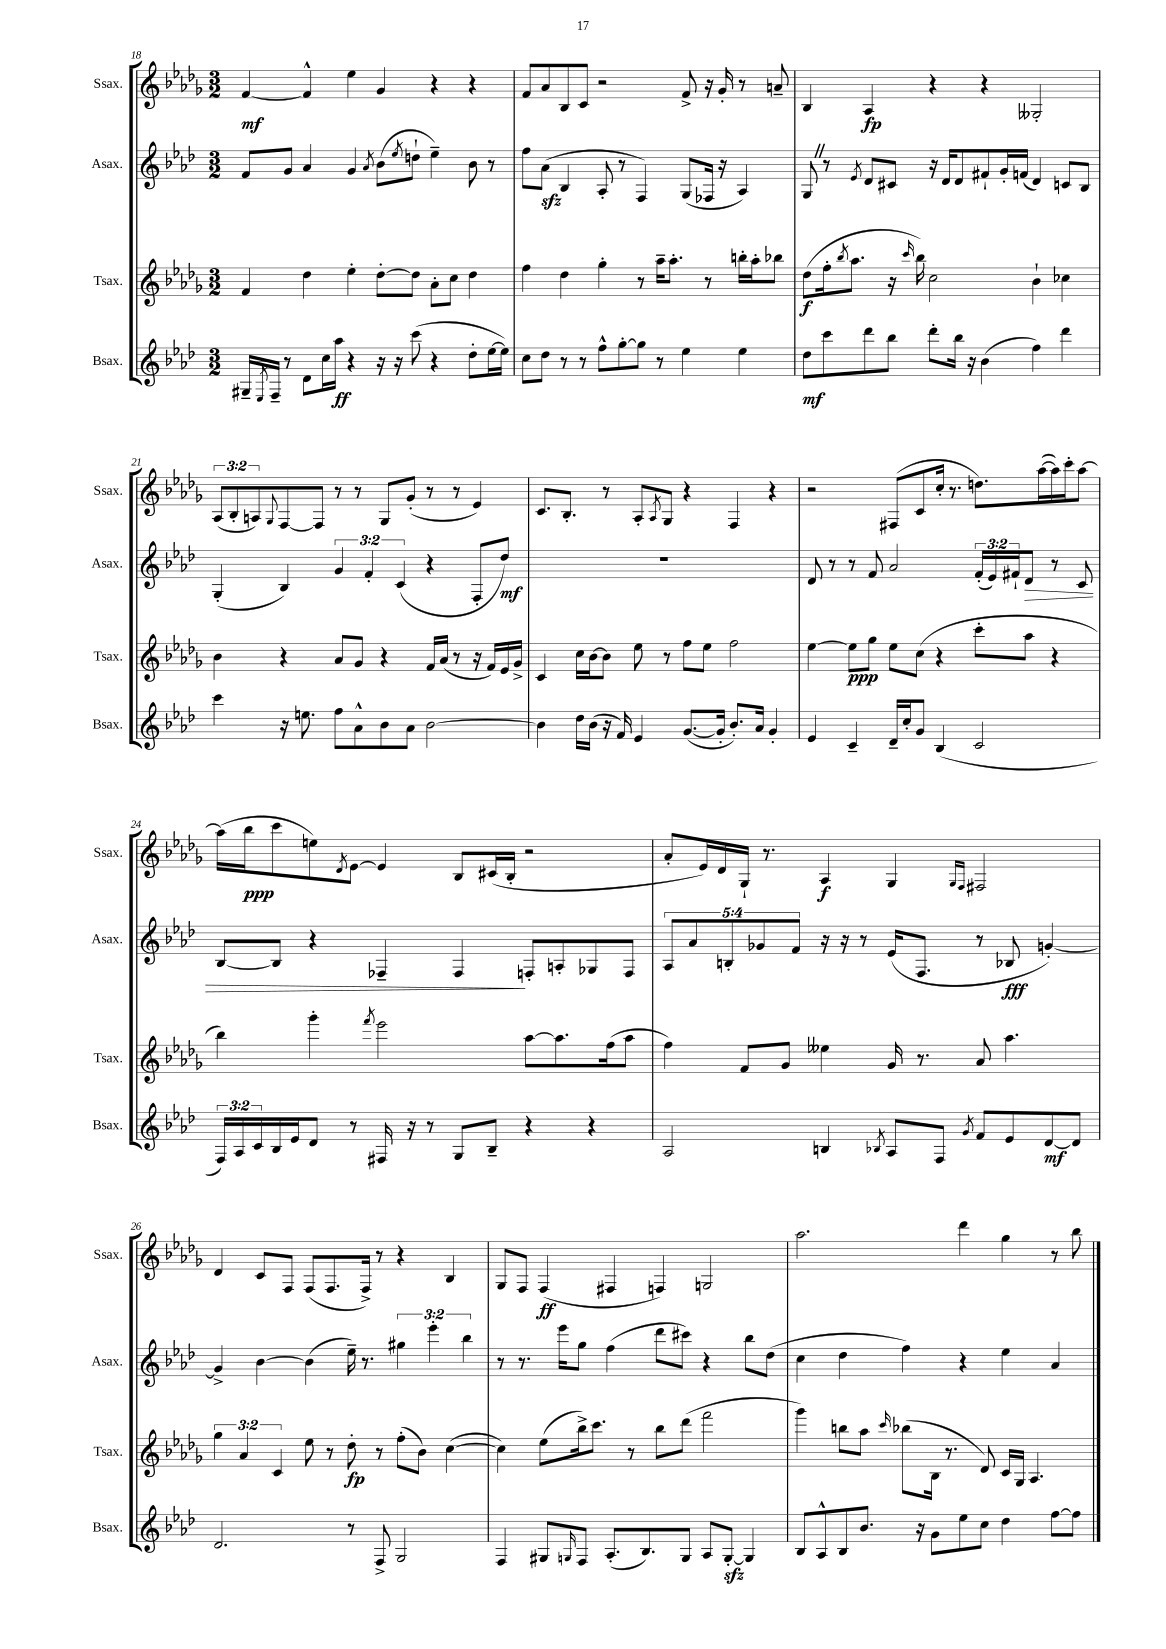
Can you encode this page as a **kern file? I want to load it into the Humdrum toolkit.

**kern	**kern	**kern	**kern
*staff4	*staff3	*staff2	*staff1
*clefG2	*clefG2	*clefG2	*clefG2
*k[b-e-a-d-]	*k[b-e-a-d-g-]	*k[b-e-a-d-]	*k[b-e-a-d-g-]
*M3/2	*M3/2	*M3/2	*M3/2
16G#~/LL	4f/	8f/L	[4f/
8qE-/	.	.	.
16F~/JJ	.	.	.
8r	.	8g/J	.
8d-\L	4dd-\	4a-/	4f^^/]
16cc\L	.	.	.
16aa-\JJ	.	.	.
4r	4ee-'\	4g/	4ee-\
.	.	8qa-/	.
16r	[8dd-'\L	(8b-\L	4g-/
16r	.	.	.
.	.	8qee-/	.
(8ccc\	8dd-\]J	8dd`\J	.
4r	8a-'\L	4ee-~\)	4r
.	8cc\J	.	.
8dd-'\L	4dd-\	8b-\	4r
[16ee-\L	.	8r	.
16ee-\]JJ)	.	.	.
=	=	=	=
8cc\L	4ff\	8ff\L	8f/L
8dd-\J	.	(8a-\J	8a-/
8r	4dd-\	4B-/	8B-/
8r	.	.	8c/J
8ff^^\L	4gg-'\	8A-'/	2r
[8gg'\	.	8r	.
8gg\]J	8r	4F/)	.
8r	16aa-~\LK	.	.
.	8.aa-'\J	.	.
4ee-\	.	(8G/L	8f^/
.	8r	16F-/Jk	16r
.	.	16r	16g-'/
4ee-\	16bb'\LL	4A-/)	8r
.	16aa-'\J	.	.
.	8bb-\J	.	8a~/
=	=	=	=
8dd-\L	(8dd-\L	8G/	4B-/
8ccc\	16ff'\k	8r	.
.	8qbb-/	.	.
.	8.aa-\J	.	.
.	.	8qe-/	.
8ddd-\	.	8d-/L	4A-/
8bb-\J	16r	8c#/J	.
.	16qqccc/	.	.
.	16bb-\)	.	.
8ddd-'\L	2cc\	16r	4r
.	.	16d-/LK	.
16bb-\Jk	.	8d-/	.
16r	.	.	.
(4b-\	.	8f#`/	4r
.	.	16g'/L	.
.	.	(16f/JJ	.
4ff\)	4b-`\	4d-/)	2G--'/
4ddd-\	4cc-\	8c/L	.
.	.	8B-/J	.
=	=	=	=
4ccc\	4b-\	(4G'/	(12A-/L
.	.	.	12B-'/
.	.	.	12A/)
.	.	.	8qqG-/
16r	4r	4B-/)	[8F/
8.ee\	.	.	.
.	.	.	8F/]J
8ff\L	8a-/L	6g/	8r
8a-^^\	8g-/J	.	8r
.	.	6f'/	.
8b-\	4r	.	8G-/L
.	.	(6c/	.
8a-\J	.	.	(8g-'/J
[2b-\	16f/LL	4r	8r
.	(16a-/JJ	.	.
.	8r	.	8r
.	16r	8F'/L	4e-/)
.	16f/LL)	.	.
.	16e-/	8dd-/J)	.
.	16g-^/JJ	.	.
=	=	=	=
4b-\]	4c/	1.r	8.c/L
.	.	.	8.B-'/J
16dd-\LL	16cc\LL	.	.
(16b-\JJ	[16b-\J	.	.
16r	8b-\]J	.	8r
16f/)	.	.	.
4e-/	8ee-\	.	8A-'/L
.	.	.	8qA-/
.	8r	.	8G-/J
([8.g/L	8ff\L	.	4r
.	8ee-\J	.	.
16g'/]Jk	.	.	.
8.b-'/L)	2ff\	.	4F/
16a-/Jk	.	.	.
4g'/	.	.	4r
=	=	=	=
4e-/	[4ee-\	8d-/	2r
.	.	8r	.
4c~/	8ee-\]L	8r	.
.	8gg-\J	8f/	.
16d-~/LL	8ee-\L	2a-/	(8F#/L
16cc'/J	.	.	.
8g/J	(8cc\J	.	8c/
(4B-/	4r	.	16cc'/Jk
.	.	.	8.r
2c/	8ccc'\L	(24f'/LL	8.dd\L)
.	.	24e-/)	.
.	.	24f#`/J	.
.	8aa-\J	8d-/J	.
.	.	.	([16aa-\L
.	4r	8r	16aa-\])
.	.	.	16ccc'\J
.	.	8c/	[8aa-\J
=	=	=	=
24F/LL)	4bb-\)	[8B-/L	(16aa-\]LL
24A-/	.	.	.
.	.	.	16bb-\J
24c/	.	.	.
16B-/	.	8B-/]J	8ccc\
16e-/J	.	.	.
8d-/J	4ggg-'\	4r	8ee\)
.	.	.	8qd-/
8r	.	.	[8e-\J
.	8qfff/	.	.
16F#/	2eee-\	4F-~/	4e-/]
16r	.	.	.
8r	.	.	.
8G/L	.	4F-/	8B-/L
8B-~/J	.	.	(16c#/L
.	.	.	16B-'/JJ
4r	[8aa-\L	8F'/L	2r
.	8.aa-\]	8A'/	.
4r	.	8G-/	.
.	(16ff\k	.	.
.	8aa-\J	8F/J	.
=	=	=	=
2A-/	4ff\)	10A-/L	8a-'/L
.	.	10a-/	.
.	.	.	16e-/L)
.	.	.	16d-/
.	.	10B'/	.
.	8f/L	.	16G-`/JJ
.	.	10g-/	.
.	.	.	8.r
.	8g-/J	.	.
.	.	10f/J	.
4B/	4ee--\	16r	4A-/
.	.	16r	.
.	.	8r	.
8qB-/	.	.	.
8A-/L	16g-/	(16e-/LK	4G-/
.	8.r	8.F/J	.
8F/J	.	.	.
.	.	.	16qqG-/LL
8qg/	.	.	16qqF/JJ
8f/L	8a-/	8r	2F#/
8e-/	4.aa-\	8B-/	.
[8d-/	.	[4g'/)	.
8d-/]J	.	.	.
=	=	=	=
2.d-/	6gg-\	4g^/]	4d-/
.	6a-/	.	.
.	.	[4b-\	8c/L
.	6c/	.	.
.	.	.	8F/J
.	8ee-\	(4b-\]	(8F/L
.	8r	.	8.F/
8r	8dd-'\	16ee-~\)	.
.	.	8.r	16F^/Jk)
8F^/	8r	.	8r
2G/	(8ff'\L	6gg#\	4r
.	8b-\J)	.	.
.	.	6eee-'\	.
.	([4cc\	.	4B-/
.	.	6bb-\	.
=	=	=	=
4F/	4cc\])	8r	8G-/L
.	.	8.r	8F/J
8G#/L	(8ee-\L	.	(4F/
.	.	16eee-\LK	.
16qqG/	.	.	.
8F/J	16bb-^\k)	8gg\J	.
.	8.ccc\J	.	.
(8.A-'/L	.	(4ff\	4F#/
.	8r	.	.
8.B-/)	.	.	.
.	8bb-\L	8ddd-\L	4F/)
8G/J	(8ddd-\J	8ccc#\J)	.
8A-/L	2fff\	4r	2G/
[8G'/J	.	.	.
4G/]	.	8bb-\L	.
.	.	(8dd-\J	.
=	=	=	=
8B-/L	4ggg-\)	4cc\	2.aa-\
8A-^^/	.	.	.
8B-/	8bb\L	4dd-\	.
8.b-/J	8aa-\J	.	.
.	16qqccc/	.	.
.	(8bb-\L	4ff\)	.
16r	.	.	.
8g\L	16B-\Jk	.	.
.	8.r	.	.
8ee-\	.	4r	4ddd-\
8cc\J	8d-/)	.	.
4dd-\	16c/LL	4ee-\	4gg-\
.	16G-/JJ	.	.
.	4.A-/	.	.
[8ff\L	.	4a-/	8r
8ff\]J	.	.	8bb-\
==	==	==	==
*-	*-	*-	*-
